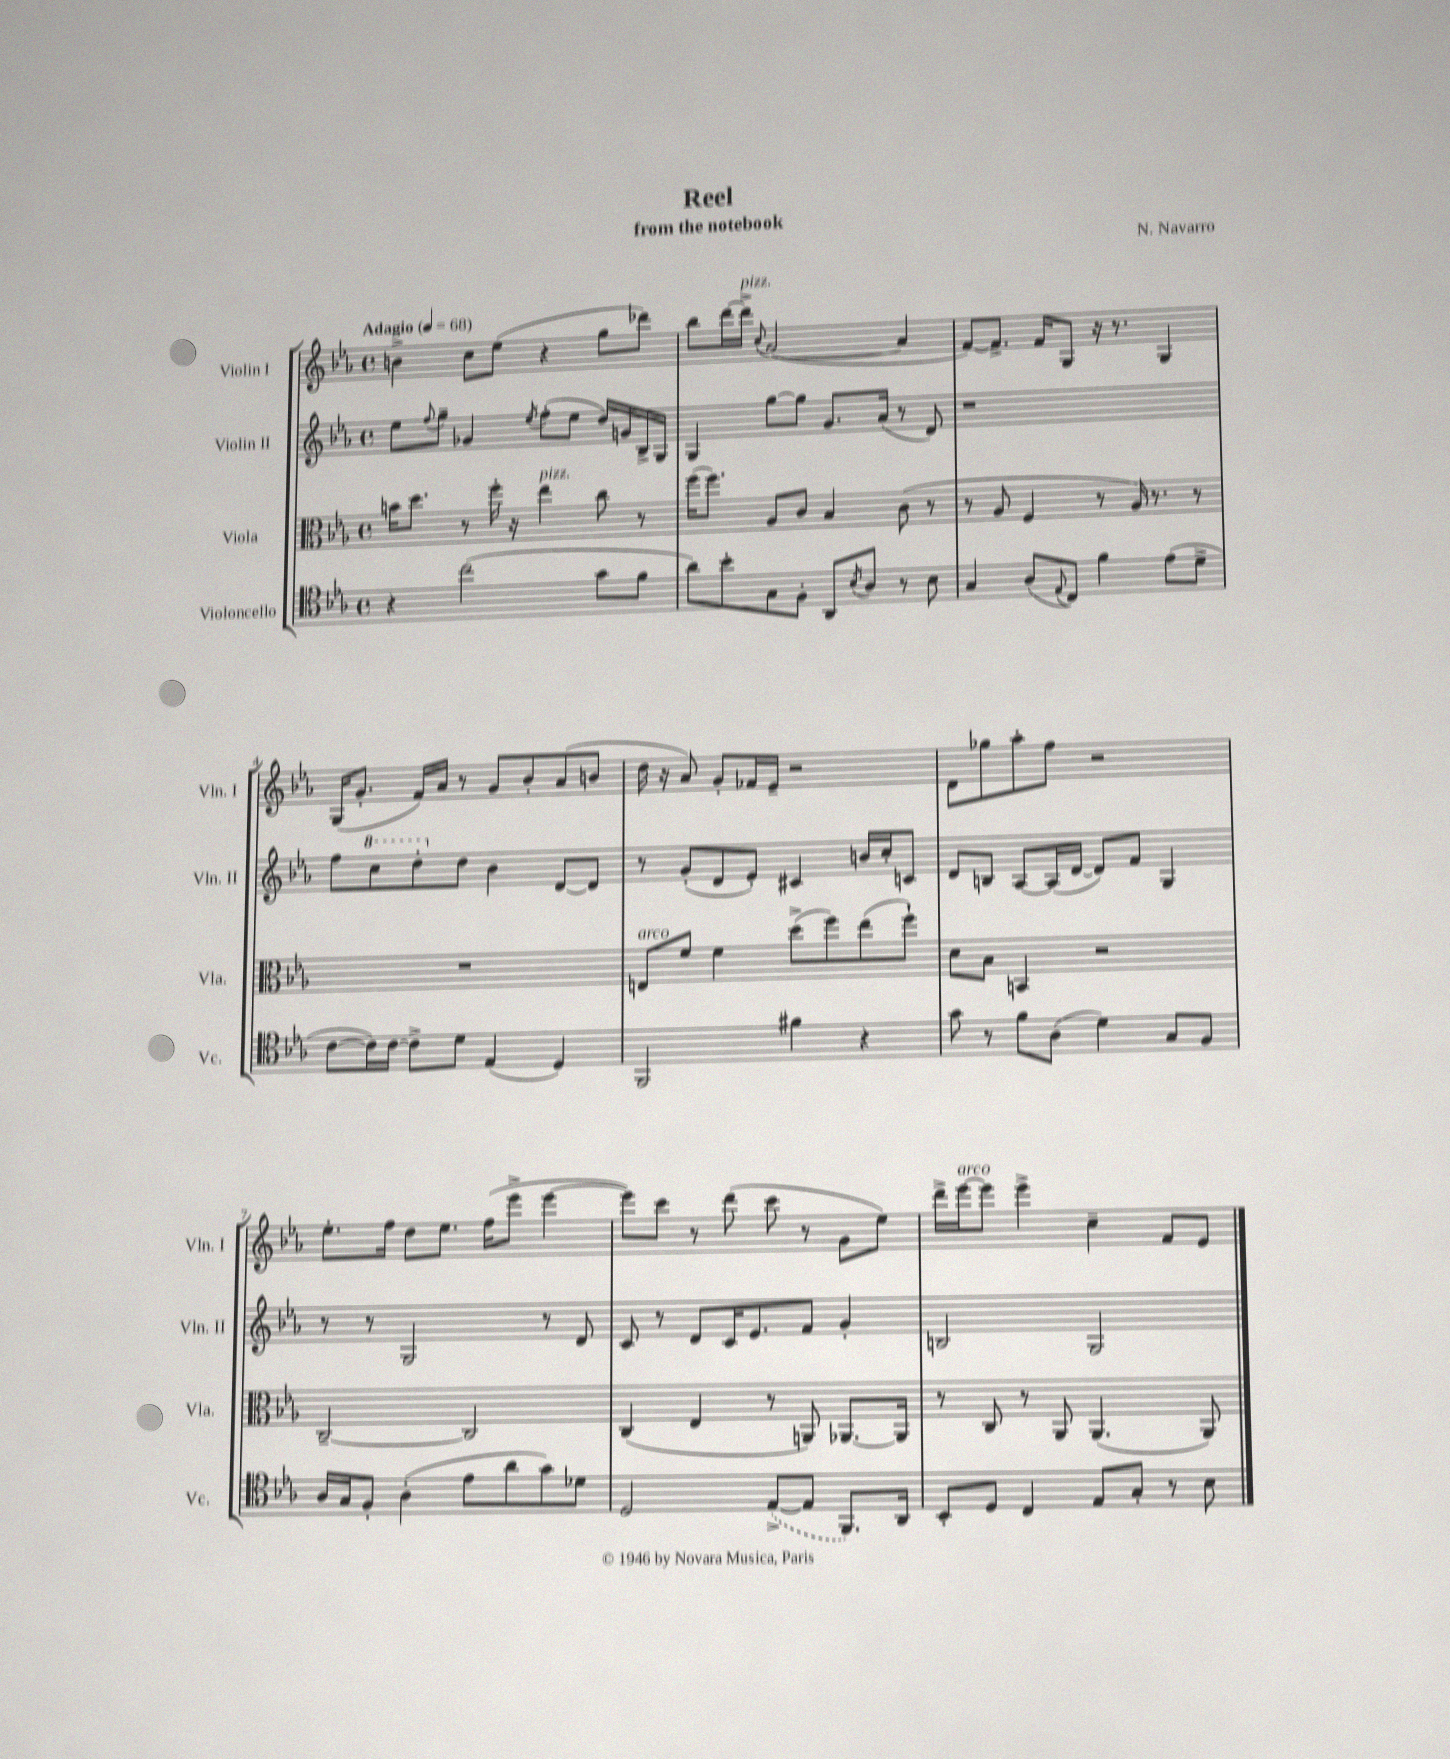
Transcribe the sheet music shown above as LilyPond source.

\header { title = "Reel" composer = "N. Navarro" subtitle = "from the notebook" }
<<
\new StaffGroup <<
\new Staff = "s0" \with { instrumentName = "Violin I" shortInstrumentName = "Vln. I" } {
    \clef treble \key ees \major \defaultTimeSignature \time 4/4 \tempo "Adagio" 4 = 68
    b'4-> c''8 ees''8( r4 g''8 des'''8) |
    bes''8 d'''16~ d'''16->^\markup { \italic "pizz." } \appoggiatura { c''8 } aes'2~( aes'4 |
    f'8~) f'8.-> f'16 g8 r16 r8. g4 |
    g16( g'8.-. f'16) aes'16 r8 g'8 bes'8-. aes'8( b'8 |
    d''16 r16 aes'8) g'8-. fes'16 ees'16-- r2 |
    d'8 ges''8 aes''8-. f''8 r2 |
    ees''8.-. f''16 d''8 ees''8. f''16( ees'''8-> ees'''4~ |
    ees'''8) c'''8 r8 d'''8( c'''8 r8 g'8 ees''8) |
    d'''16-> ees'''16~^\markup { \italic "arco" } ees'''8 ees'''4-> c''4-- f'8 ees'8 \bar "|." |
}
\new Staff = "s1" \with { instrumentName = "Violin II" shortInstrumentName = "Vln. II" } {
    \clef treble \key ees \major \defaultTimeSignature \time 4/4
    ees''8 \appoggiatura { f''8 } g''8-- ges'4 \acciaccatura { ees''8 } f''8-.( ees''8 d''16) g'16 bes16-> g16 |
    g4 g''8~ g''8 g'8. aes'16( r8 d'8) |
    r1 |
    f''8 \ottava #1 c'''8 d'''8-. \ottava #0 d''8 bes'4 d'8~ d'8 |
    r8 g'8-.( d'8 ees'8-.) cis'4 b'16 c''16-. c'8 |
    d'8 b8 aes8~ aes16( d'16~ d'8) f'8 g4 |
    r8 r8 g2 r8 d'8 |
    c'8 r8 d'8 c'16 ees'8. f'8 g'4-. |
    b2 g2 \bar "|." |
}
\new Staff = "s2" \with { instrumentName = "Viola" shortInstrumentName = "Vla." } {
    \clef alto \key ees \major \defaultTimeSignature \time 4/4
    b'16 d''8. r8 f''16-. r16 ees''4^\markup { \italic "pizz." } c''8 r8 |
    f''16( f''8.) aes8 c'8 bes4 c'8( r8 |
    r8 aes8 f4 r8 aes16) r8. r8 |
    R1 |
    e8^\markup { \italic "arco" } f'8 f'4 d''8->( f''8) ees''8( f''8-!) |
    d'8 bes8 b,4 r2 |
    c2~-- c2 |
    c4( ees4 r8 a,8) aes,8.~ aes,16 |
    r8 c8 r8 aes,8 aes,4.( aes,8) \bar "|." |
}
\new Staff = "s3" \with { instrumentName = "Violoncello" shortInstrumentName = "Vc." } {
    \clef tenor \key ees \major \defaultTimeSignature \time 4/4
    r4 c''2( g'8 f'8 |
    aes'8) bes'8-. g8 f8-. aes,8 \acciaccatura { bes8 } aes8 r8 bes8 |
    g4 aes8( \appoggiatura { ees8 } c8) f'4 ees'8( d'8-> |
    c'8~ c'16) c'16~ c'8-> d'8 ees4( d4) |
    f,2 fis'4 r4 |
    g'8 r8 f'8 aes8( d'4) g8 f8 |
    aes16 g16 f8-. aes4-.( ees'8 aes'8 g'8) des'8 |
    d2 \once \slurDashed ees8~->( ees8 f,8.) aes,16 |
    bes,8-. d8 c4 ees8 g8-. r8 bes8 \bar "|." |
}
>>
>>
